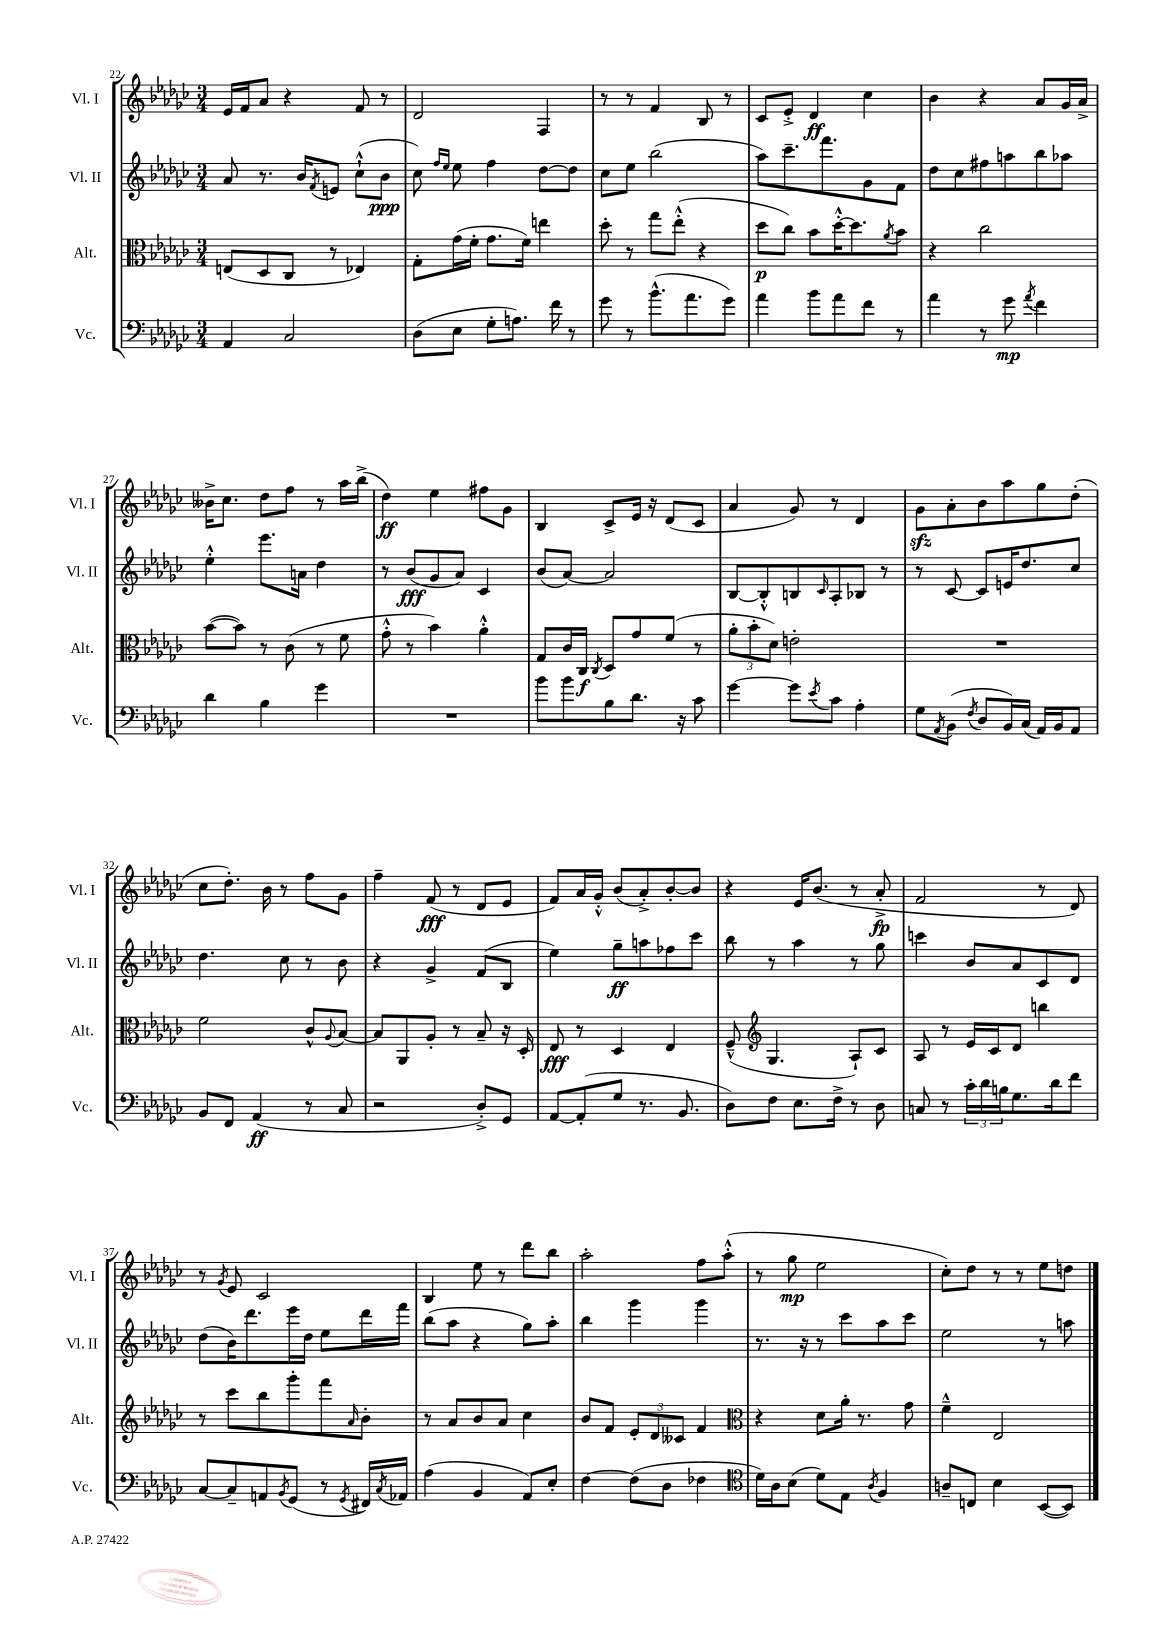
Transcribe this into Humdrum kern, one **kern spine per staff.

**kern	**dynam	**kern	**dynam	**kern	**dynam	**kern	**dynam
*part4	*part4	*part3	*part3	*part2	*part2	*part1	*part1
*staff4	*staff4	*staff3	*staff3	*staff2	*staff2	*staff1	*staff1
*I"Vc.	*	*I"Alt.	*	*I"Vl. II	*	*I"Vl. I	*
*I'Vc.	*	*I'Alt.	*	*I'Vl. II	*	*I'Vl. I	*
*clefF4	*	*clefC3	*	*clefG2	*	*clefG2	*
*k[b-e-a-d-g-c-]	*	*k[b-e-a-d-g-c-]	*	*k[b-e-a-d-g-c-]	*	*k[b-e-a-d-g-c-]	*
*M3/4	*	*M3/4	*	*M3/4	*	*M3/4	*
=22	=22	=22	=22	=22	=22	=22	=22
4AA-/	.	(8En/L	.	8a-/	.	16e-/LL	.
.	.	.	.	.	.	16f/J	.
.	.	8D-/	.	8.r	.	8a-/J	.
2C-/	.	8C-/J	.	.	.	4r	.
.	.	.	.	16b-/KL	.	.	.
.	.	.	.	8qf/	.	.	.
.	.	8r	.	8en/J	.	.	.
.	.	4E-X/)	.	(8cc-`^^\L	.	8f/	.
.	.	.	.	8b-\J	ppp	8r	.
=23	=23	=23	=23	=23	=23	=23	=23
(8D-\L	.	8G-'\L	.	8cc-\)	.	2d-/	.
.	.	.	.	16qqff/LL	.	.	.
.	.	.	.	16qqee-/JJ	.	.	.
8E-\J	.	(16g-\L	.	8ee-\	.	.	.
.	.	16f'\JJ	.	.	.	.	.
8G-'\L	.	8.g-\L	.	4ff\	.	.	.
8.An\J)	.	.	.	.	.	.	.
.	.	16f\Jk)	.	.	.	.	.
.	.	4een\	.	[8dd-\L	.	4F/	.
16f\	.	.	.	.	.	.	.
8r	.	.	.	8dd-\J]	.	.	.
=24	=24	=24	=24	=24	=24	=24	=24
8g-\	.	8dd-'\	.	8cc-\L	.	8r	.
8r	.	8r	.	8ee-\J	.	8r	.
(8.b-^^\L	.	8gg-\L	.	(2bb-\	.	4f/	.
.	.	(8ee-'^^\J	.	.	.	.	.
8.a-\	.	.	.	.	.	.	.
.	.	4r	.	.	.	8B-/	.
8g-\J)	.	.	.	.	.	8r	.
=25	=25	=25	=25	=25	=25	=25	=25
4a-\	.	8dd-\L	p	8aa-\L)	.	8c-/L	.
.	.	8cc-\J)	.	8.ccc-~\	.	8e-'^/J	.
8b-\L	.	8b-\L	.	.	.	4d-/	ff
.	.	.	.	8.fff\	.	.	.
8a-\	.	[16dd-'^^\K	.	.	.	.	.
.	.	8.dd-\]	.	.	.	.	.
8f\J	.	.	.	8g-\	.	4cc-\	.
.	.	8qa-/	.	.	.	.	.
8r	.	8b-\J	.	8f\J	.	.	.
=26	=26	=26	=26	=26	=26	=26	=26
4a-\	.	4r	.	8dd-\L	.	4b-\	.
.	.	.	.	8cc-\	.	.	.
8r	.	2cc-\	.	8ff#X\	.	4r	.
8g-\	mp	.	.	8aan\	.	.	.
8qa-/	.	.	.	.	.	.	.
4f\	.	.	.	8bb-\	.	8a-/L	.
.	.	.	.	8aa-X\J	.	16g-/L	.
.	.	.	.	.	.	16a-^/JJ	.
!!LO:LB:g=z
=27	=27	=27	=27	=27	=27	=27	=27
4d-\	.	([8b-\L	.	4ee-'^^\	.	16b--X^\KL	.
.	.	.	.	.	.	8.cc-\J	.
.	.	8b-\J])	.	.	.	.	.
4B-\	.	8r	.	8.eee-\L	.	8dd-\L	.
.	.	(8c-\	.	.	.	8ff\J	.
.	.	.	.	16an\Jk	.	.	.
4g-\	.	8r	.	4dd-\	.	8r	.
.	.	8f\	.	.	.	16aa-\LL	.
.	.	.	.	.	.	(16bb-^\JJ	.
=28	=28	=28	=28	=28	=28	=28	=28
2.r	.	8g-'^^\	.	8r	.	4dd-\)	ff
.	.	8r	.	(8b-/L	fff	.	.
.	.	4b-\)	.	8g-/	.	4ee-\	.
.	.	.	.	8a-/J)	.	.	.
.	.	4a-'^^\	.	4c-/	.	8ff#X\L	.
.	.	.	.	.	.	8g-\J	.
=29	=29	=29	=29	=29	=29	=29	=29
8b-\L	.	8G-/L	.	(8b-/L	.	4B-/	.
8b-\	.	16c-/L	.	[8a-/J)	.	.	.
.	.	16C-/JJ	f	.	.	.	.
.	.	8qC-/	.	.	.	.	.
8B-\	.	8D-/L	.	2a-/]	.	8c-^/L	.
8.d-\J	.	8g-/	.	.	.	16e-/Jk	.
.	.	.	.	.	.	16r	.
.	.	(8f/J	.	.	.	(8d-/L	.
16r	.	.	.	.	.	.	.
8c-\	.	8r	.	.	.	8c-/J	.
=30	=30	=30	=30	=30	=30	=30	=30
[4g-\	.	12a-'\L	.	[8B-/L	.	4a-/	.
.	.	12b-'\	.	.	.	.	.
.	.	.	.	8B-'^^/]	.	.	.
.	.	12d-\J)	.	.	.	.	.
8g-\L]	.	2en'\	.	8Bn/	.	8g-/)	.
8qe-/	.	.	.	16qqc-/	.	.	.
8c-\J	.	.	.	8A-'/	.	8r	.
4A-'\	.	.	.	8B-X/J	.	4d-/	.
.	.	.	.	8r	.	.	.
=31	=31	=31	=31	=31	=31	=31	=31
8G-\L	.	2.r	.	8r	.	8g-zz\L	.
8qAA-/	.	.	.	.	.	.	.
(8BB-\J	.	.	.	[8c-/	.	8a-'\	.
8qF/	.	.	.	.	.	.	.
8D-/L	.	.	.	8c-/L]	.	8b-\	.
16BB-/L)	.	.	.	16en/K	.	8aa-\	.
(16C-/JJ	.	.	.	8.dd-/	.	.	.
16AA-/LL)	.	.	.	.	.	8gg-\	.
16BB-/J	.	.	.	.	.	.	.
8AA-/J	.	.	.	8cc-/J	.	(8dd-'\J	.
!!LO:LB:g=z
=32	=32	=32	=32	=32	=32	=32	=32
8BB-/L	.	2f\	.	4.dd-\	.	8cc-\L	.
8FF/J	.	.	.	.	.	8.dd-'\J)	.
(4AA-/	ff	.	.	.	.	.	.
.	.	.	.	.	.	16b-\	.
.	.	.	.	8cc-\	.	8r	.
8r	.	8c-^^/L	.	8r	.	8ff\L	.
.	.	8qqA-/	.	.	.	.	.
8C-/	.	[8B-/J	.	8b-\	.	8g-\J	.
=33	=33	=33	=33	=33	=33	=33	=33
2r	.	8B-/L]	.	4r	.	4ff~\	.
.	.	8AA-/	.	.	.	.	.
.	.	8A-'/J	.	4g-^/	.	(8f/	fff
.	.	8r	.	.	.	8r	.
8D-'^/L)	.	8B-~/	.	(8f/L	.	8d-/L	.
8GG-/J	.	16r	.	8B-/J	.	8e-/J	.
.	.	16D-'/	.	.	.	.	.
=34	=34	=34	=34	=34	=34	=34	=34
[8AA-/L	.	8E-/	fff	4ee-\)	.	8f/L)	.
(8AA-'/]	.	8r	.	.	.	16a-/L	.
.	.	.	.	.	.	16g-'^^/JJ	.
8G-/J	.	4D-/	.	8gg-~\L	ff	(8b-/L	.
8.r	.	.	.	8aan\	.	8a-'^/)	.
.	.	4E-/	.	8ff-X\	.	[8b-'/	.
8.BB-/	.	.	.	.	.	.	.
.	.	.	.	8ccc-\J	.	8b-/J]	.
=35	=35	=35	=35	=35	=35	=35	=35
8D-\L)	.	(8F~^^/	.	8bb-\	.	4r	.
*	*	*clefG2	*	*	*	*	*
8F\J	.	4.G-/	.	8r	.	.	.
8.E-\L	.	.	.	4aa-\	.	16e-/KL	.
.	.	.	.	.	.	(8.b-/J	.
16F^\Jk	.	.	.	.	.	.	.
8r	.	8A-`/L)	.	8r	.	8r	.
8D-\	.	8c-/J	.	8gg-\	.	8a-'^/	fp
=36	=36	=36	=36	=36	=36	=36	=36
8Cn/	.	8A-/	.	4cccn\	.	2f/	.
8r	.	8r	.	.	.	.	.
24c-'\LL	.	16e-/LL	.	8b-/L	.	.	.
24d-\	.	.	.	.	.	.	.
.	.	16c-/J	.	.	.	.	.
24Bn\J	.	.	.	.	.	.	.
8.G-\	.	8d-/J	.	8a-/	.	.	.
.	.	4bbn\	.	8c-/	.	8r	.
16d-\k	.	.	.	.	.	.	.
8f\J	.	.	.	8d-/J	.	8d-/)	.
!!LO:LB:g=z
=37	=37	=37	=37	=37	=37	=37	=37
[8C-/L	.	8r	.	(8dd-\L	.	8r	.
.	.	.	.	.	.	8qg-/	.
8C-~/]	.	8ccc-\L	.	16b-\K)	.	8e-/	.
.	.	.	.	8.ddd-\	.	.	.
8AAn/	.	8bb-\	.	.	.	2c-/	.
8qBB-/	.	.	.	.	.	.	.
(8GG-/J	.	8ggg-'\	.	16eee-\L	.	.	.
.	.	.	.	16dd-\JJ	.	.	.
8r	.	8fff\	.	8ee-\L	.	.	.
8qGG-/	.	16qqa-/	.	.	.	.	.
16FF#X/LL)	.	8b-'\J	.	16ddd-\L	.	.	.
8qC-/	.	.	.	.	.	.	.
16AA-X/JJ	.	.	.	16fff\JJ	.	.	.
=38	=38	=38	=38	=38	=38	=38	=38
(4A-\	.	8r	.	(8bb-\L	.	4B-/	.
.	.	8a-/L	.	8aa-\J	.	.	.
4BB-/	.	8b-/	.	4r	.	8ee-\	.
.	.	8a-/J	.	.	.	8r	.
8AA-/L)	.	4cc-\	.	8gg-\L)	.	8ddd-\L	.
8E-'/J	.	.	.	8aa-'\J	.	8bb-\J	.
=39	=39	=39	=39	=39	=39	=39	=39
[4F\	.	8b-/L	.	4bb-\	.	2aa-'\	.
.	.	8f/J	.	.	.	.	.
(8F\L]	.	12e-'/L	.	4ggg-\	.	.	.
.	.	12d-/	.	.	.	.	.
8D-\J	.	.	.	.	.	.	.
.	.	12c--X/J	.	.	.	.	.
4F-X\	.	4f/	.	4ggg-\	.	8ff\L	.
.	.	.	.	.	.	(8aa-'^^\J	.
=40	=40	=40	=40	=40	=40	=40	=40
*clefC4	*	*clefC3	*	*	*	*	*
16d-\LL)	.	4r	.	8.r	.	8r	.
16A-\J	.	.	.	.	.	.	.
(8B-\J	.	.	.	.	.	8gg-\	mp
.	.	.	.	16r	.	.	.
8d-\L)	.	8d-\L	.	8r	.	2ee-\	.
8E-\J	.	16a-'\Jk	.	8ccc-\L	.	.	.
.	.	8.r	.	.	.	.	.
8qA-/	.	.	.	.	.	.	.
4F/	.	.	.	8aa-\	.	.	.
.	.	8g-\	.	8ccc-\J	.	.	.
=41	=41	=41	=41	=41	=41	=41	=41
8An~/L	.	4f~^^\	.	2ee-\	.	8cc-'\L)	.
8Cn/J	.	.	.	.	.	8dd-\J	.
4B-\	.	2E-/	.	.	.	8r	.
.	.	.	.	.	.	8r	.
([8BB-/L	.	.	.	8r	.	8ee-\L	.
8BB-/J])	.	.	.	8aan\	.	8ddn\J	.
==	==	==	==	==	==	==	==
*-	*-	*-	*-	*-	*-	*-	*-
